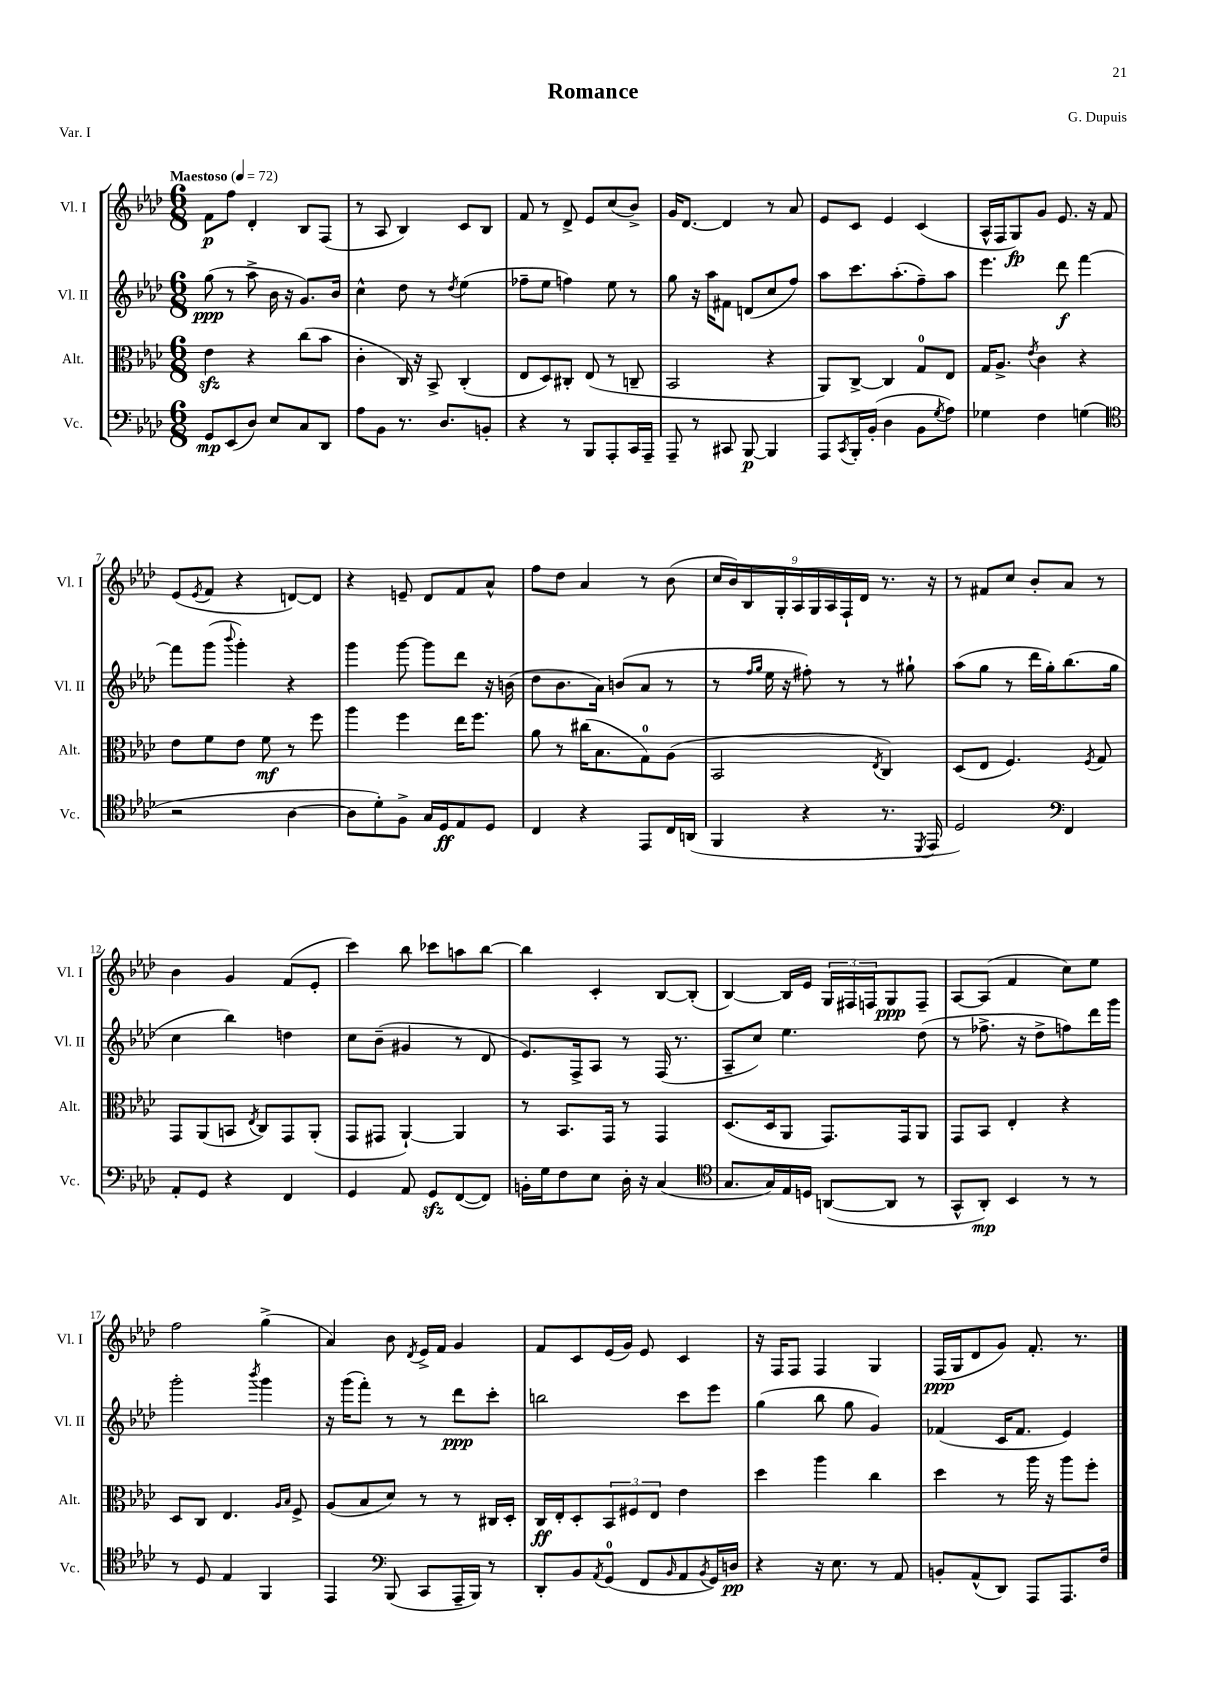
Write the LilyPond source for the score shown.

\header { title = "Romance" composer = "G. Dupuis" piece = "Var. I" }
<<
\new StaffGroup <<
\new Staff = "s0" \with { instrumentName = "Vl. I" shortInstrumentName = "Vl. I" } {
    \clef treble \key aes \major \numericTimeSignature \time 6/8 \tempo "Maestoso" 4 = 72
    f'8\p f''8 des'4-. bes8 f8( |
    r8 aes8 bes4) c'8 bes8 |
    f'8 r8 des'8-> ees'8 c''8( bes'8->) |
    g'16 des'8.~ des'4 r8 aes'8 |
    ees'8 c'8 ees'4 c'4( |
    aes16-^ f16 g8\fp) g'8 ees'8. r16 f'8 |
    ees'8( \acciaccatura { ees'8 } f'8 r4 d'8~) d'8 |
    r4 e'8-- des'8 f'8 aes'8-^ |
    f''8 des''8 aes'4 r8 bes'8( |
    \tuplet 9/8 { c''16 bes'16) bes16 g16-. aes16 g16 aes16 f16-! des'16 } r8. r16 |
    r8 fis'8 c''8 bes'8-. aes'8 r8 |
    bes'4 g'4 f'8( ees'8-. |
    c'''4) bes''8 ces'''8 a''8 bes''8~ |
    bes''4 c'4-. bes8~ bes8-.( |
    bes4~) bes16 ees'16 \tuplet 3/2 { g16 fis16 f16 } g8\ppp f8-- |
    aes8~ aes8( f'4 c''8) ees''8 |
    f''2 g''4->( |
    aes'4) bes'8 \acciaccatura { des'8 } ees'16-> f'16 g'4 |
    f'8 c'8 ees'16( g'16) ees'8 c'4 |
    r16 f16 f8 f4 g4 |
    f16\ppp( g16 des'8 g'8) f'8.-. r8. \bar "|." |
}
\new Staff = "s1" \with { instrumentName = "Vl. II" shortInstrumentName = "Vl. II" } {
    \clef treble \key aes \major \numericTimeSignature \time 6/8
    g''8\ppp( r8 aes''8-> bes'16 r16 g'8.) bes'16 |
    c''4-^ des''8 r8 \acciaccatura { des''8 } ees''4( |
    fes''8-- ees''8 f''4) ees''8 r8 |
    g''8 r16 aes''16 fis'8 d'8( c''8 f''8) |
    aes''8 c'''8. aes''8.-.( f''8--) aes''8 |
    ees'''4. des'''8\f f'''4~ |
    f'''8 g'''8( \appoggiatura { bes'''8 } g'''4-.) r4 |
    g'''4 g'''8~ g'''8 des'''8 r16 b'16( |
    des''8 bes'8. aes'16) b'8( aes'8 r8 |
    r8 \grace { f''16 g''16 } ees''16 r16 fis''8-.) r8 r8 gis''8-! |
    aes''8( g''8 r8 des'''16 g''16-.) bes''8.( g''16 |
    c''4 bes''4) d''4 |
    c''8 bes'8--( gis'4 r8 des'8 |
    ees'8.) f16-> aes8 r8 f16( r8. |
    aes8-- c''8) ees''4. des''8( |
    r8 fes''8.-> r16 des''8-> f''8) des'''16 g'''16 |
    g'''2-. \acciaccatura { bes'''8 } g'''4 |
    r16 g'''16( f'''8-.) r8 r8 des'''8\ppp c'''8-. |
    b''2 c'''8 ees'''8 |
    g''4( bes''8 g''8 g'4) |
    fes'4( c'16 fes'8. ees'4) \bar "|." |
}
\new Staff = "s2" \with { instrumentName = "Alt." shortInstrumentName = "Alt." } {
    \clef alto \key aes \major \numericTimeSignature \time 6/8
    ees'4\sfz r4 c''8( bes'8 |
    c'4-. c16) r16 bes,8-> c4-.( |
    ees8 des8) cis8-. ees8( r8 c8-- |
    bes,2 r4 |
    aes,8) c8~-> c4 g8-0 ees8 |
    g16 aes8.-> \acciaccatura { ees'8 } c'4 r4 |
    ees'8 f'8 ees'8 f'8\mf r8 f''8 |
    aes''4 f''4 ees''16 f''8. |
    aes'8 r8 cis''16( bes8. g8-0) aes8( |
    bes,2 \acciaccatura { ees8 } c4) |
    des8( ees8 f4.) \acciaccatura { f8 } g8 |
    g,8 aes,8( b,8 \acciaccatura { ees8 } c8) g,8 aes,8-.( |
    g,8 gis,8 aes,4~-!) aes,4 |
    r8 bes,8. g,16 r8 g,4 |
    des8.( des16 aes,8 g,8.) g,16 aes,8 |
    g,8 bes,8 ees4-. r4 |
    des8 c8 ees4. \grace { aes16 bes16 } f8-> |
    aes8( bes8 des'8) r8 r8 cis16 des16-. |
    c16\ff ees16-. des8-. \tuplet 3/2 { bes,8 fis8 ees8 } ees'4 |
    des''4 aes''4 c''4 |
    des''4 r8 aes''16 r16 aes''8 f''8-. \bar "|." |
}
\new Staff = "s3" \with { instrumentName = "Vc." shortInstrumentName = "Vc." } {
    \clef bass \key aes \major \numericTimeSignature \time 6/8
    g,8\mp ees,8( des8) ees8 c8 des,8 |
    aes8 bes,8 r8. des8. b,8-. |
    r4 r8 bes,,8 aes,,8-. c,16 aes,,16-- |
    aes,,8-- r8 cis,8 bes,,8~\p bes,,4 |
    aes,,8 \acciaccatura { c,8 } bes,,16-. bes,16-.( des4 bes,8 \acciaccatura { g8 } aes8) |
    ges4 f4 g4( |
    \clef tenor r2 aes4~ |
    aes8 des'8-.) f8-> g16 des16\ff ees8 des8 |
    c4 r4 ees,8 c16 a,16( |
    f,4 r4 r8. \acciaccatura { des,8 } ees,16 |
    des2) \clef bass f,4 |
    aes,8-. g,8 r4 f,4 |
    g,4 aes,8 g,8\sfz f,8~( f,8) |
    b,16-. g16 f8 ees8 des16-. r16 c4( |
    \clef tenor g8. g16) ees16 d16 a,8~( a,8 r8 |
    g,8-^ aes,8-.\mp) bes,4 r8 r8 |
    r8 des8 ees4 f,4 |
    ees,4 \clef bass bes,,8( c,8 aes,,16-- bes,,16) r8 |
    des,8-. bes,8 \acciaccatura { aes,8 } g,8-0( f,8 \grace { bes,16 } aes,8 \acciaccatura { bes,8 } g,16) d16\pp |
    r4 r16 ees8. r8 aes,8 |
    b,8-. aes,8-^( des,8) aes,,8 aes,,8. f16 \bar "|." |
}
>>
>>
